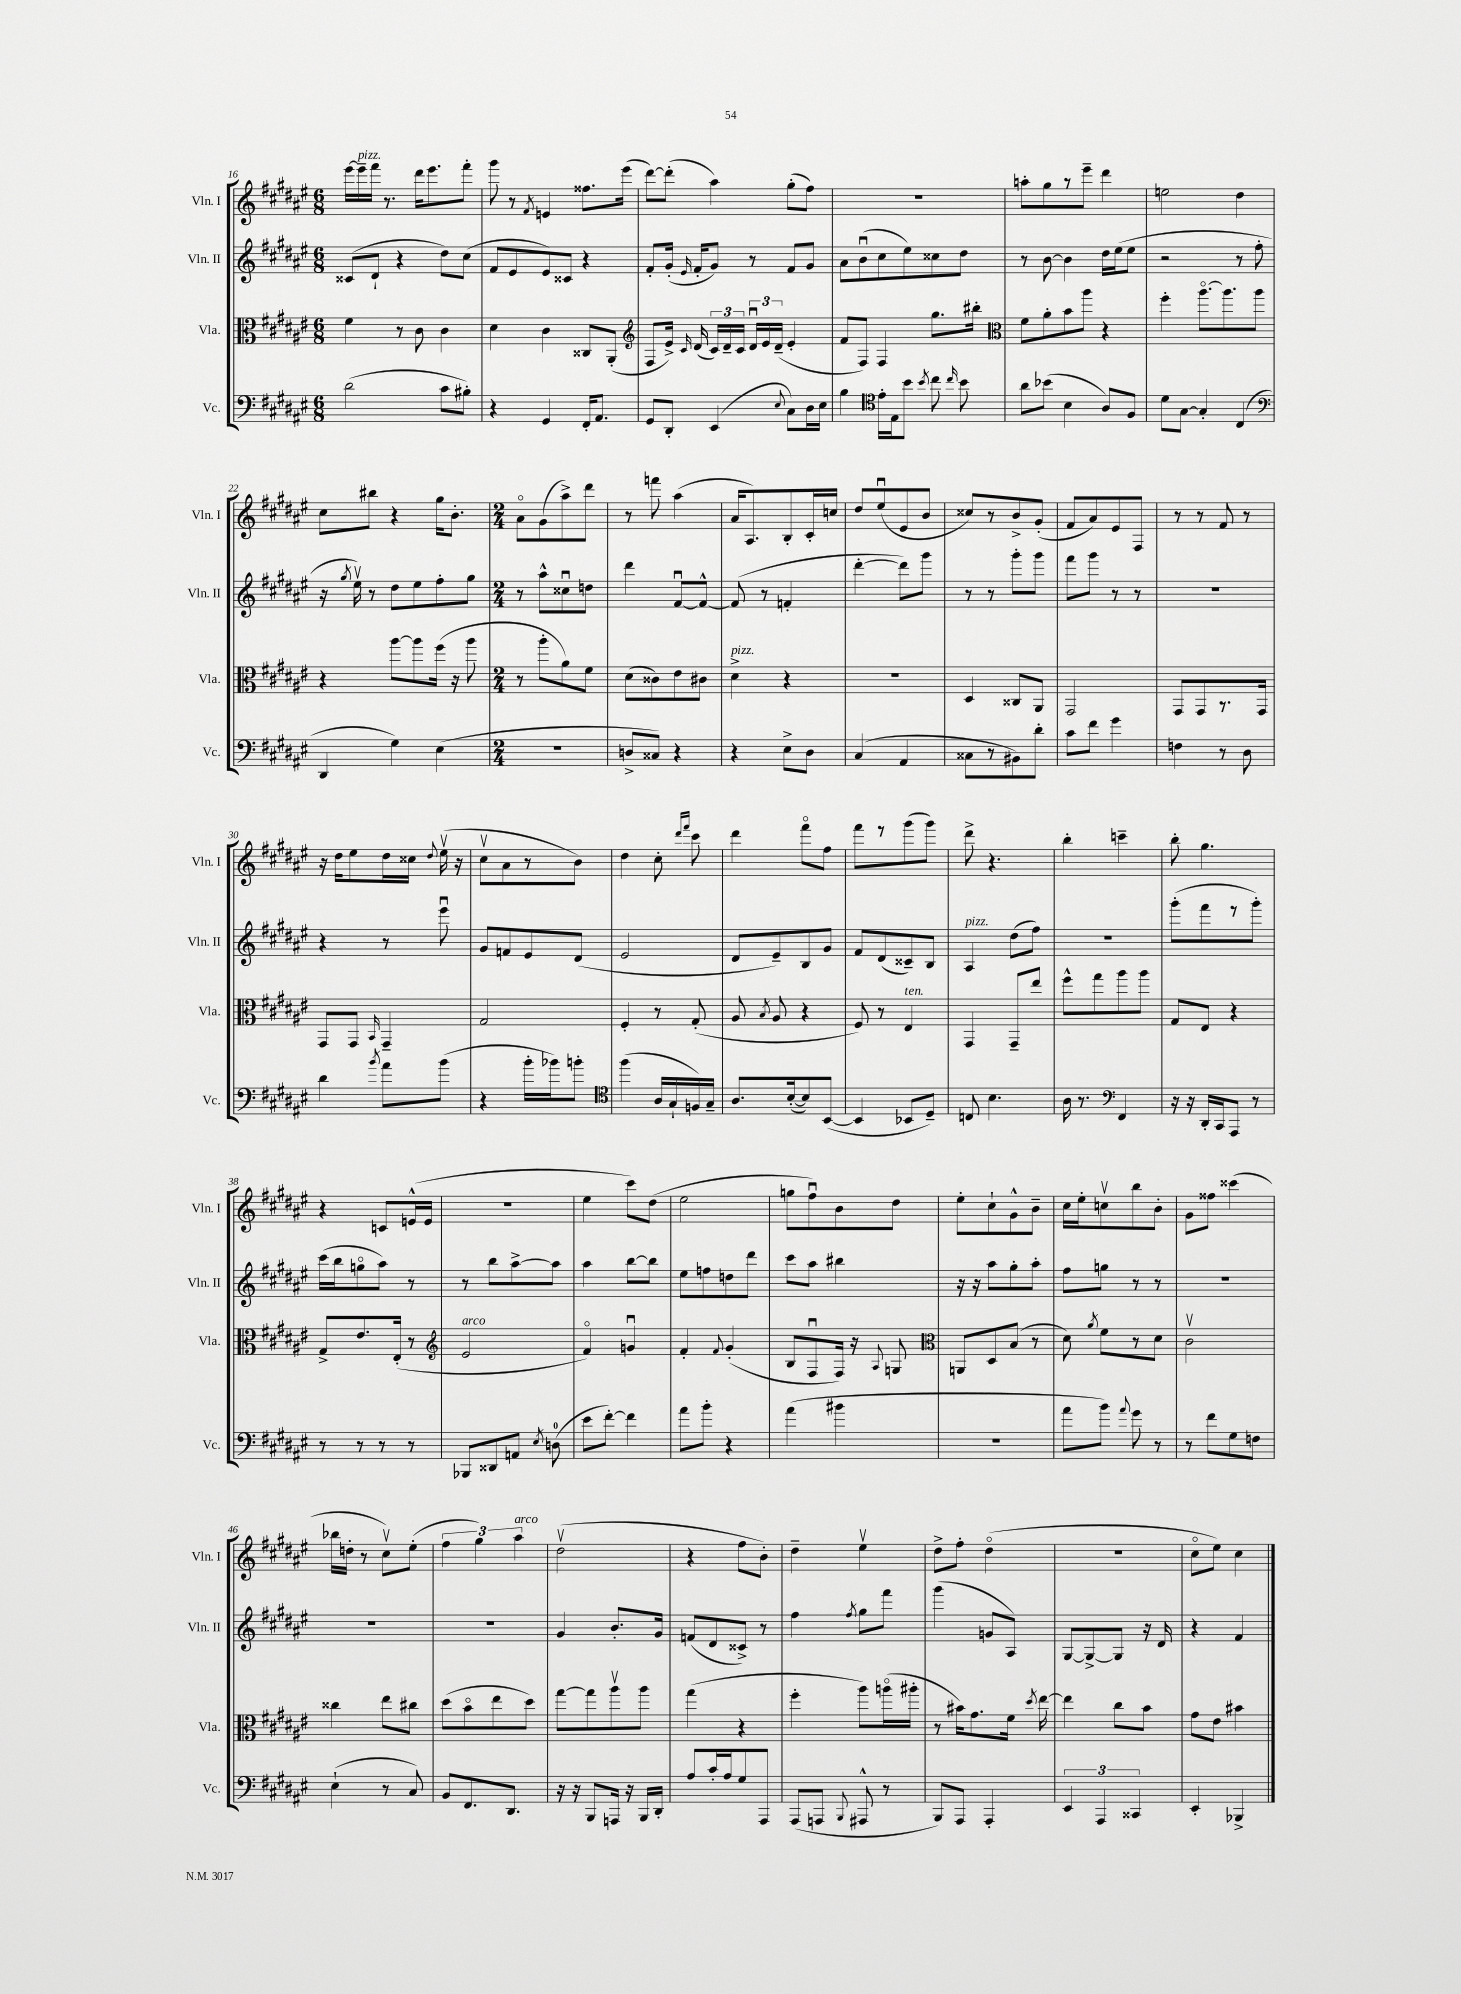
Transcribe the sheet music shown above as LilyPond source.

<<
\new StaffGroup <<
\new Staff = "s0" \with { instrumentName = "Vln. I" shortInstrumentName = "Vln. I" } {
    \clef treble \key fis \major \numericTimeSignature \time 6/8
    \autoBeamOff eis'''16[~ eis'''16--^\markup { \italic "pizz." } fis'''16] r8. dis'''16[ eis'''8. fis'''8]-. |
    gis'''8 r8 \acciaccatura { fis'8 } e'4 fisis''8.[ eis'''16]( |
    dis'''8[~) dis'''8]-.( ais''4) gis''8[-.( fis''8]) |
    R2. |
    a''8[-. gis''8 r8 eis'''8]-- dis'''4 |
    e''2 dis''4 |
    cis''8[ bis''8] r4 gis''16[ b'8.]-. |
    \numericTimeSignature \time 2/4 ais'8[\flageolet gis'8( ais''8->) dis'''8] |
    r8 f'''8 ais''4( |
    ais'16[ ais8.) b8-. cis'16-. c''16] |
    dis''8[ eis''8\downbow( eis'8 b'8] |
    cisis''8[) r8 b'8-> gis'8]-.( |
    fis'8[ ais'8) eis'8 fis8] |
    r8 r8 fis'8 r8 |
    r16 dis''16[ eis''8 dis''16 cisis''16] \appoggiatura { dis''8 } eis''16\upbow( r16 |
    cis''8[\upbow ais'8 r8 b'8]) |
    dis''4 cis''8-. \grace { dis'''16[ fis'''16] } cis'''8 |
    dis'''4 fis'''8[\flageolet fis''8] |
    fis'''8[ r8 gis'''8( gis'''8]) |
    dis'''8-> r4. |
    b''4-. c'''4-- |
    b''8-. gis''4. |
    r4 c'8[ e'16-^( e'16] |
    r2 |
    eis''4 cis'''8[) dis''8]( |
    eis''2 |
    g''8[ fis''8\downbow) b'8 dis''8] |
    eis''8[-. cis''8-! gis'8-^ b'8]-- |
    cis''16[ eis''16-. c''8\upbow b''8 b'8]-. |
    gis'8[ fisis''8] cisis'''4( |
    bes''16[ d''16]-. r8 cis''8[\upbow) eis''8]-.( |
    \tuplet 3/2 { fis''4 gis''4) ais''4^\markup { \italic "arco" } } |
    dis''2\upbow( |
    r4 fis''8[ b'8]-.) |
    dis''4-- eis''4\upbow |
    dis''8[-> fis''8]-. dis''4\flageolet( |
    r2 |
    cis''8[\flageolet eis''8]) cis''4 \bar "|." |
}
\new Staff = "s1" \with { instrumentName = "Vln. II" shortInstrumentName = "Vln. II" } {
    \clef treble \key fis \major \numericTimeSignature \time 6/8
    \autoBeamOff cisis'8[( dis'8]-! r4 dis''8[) cis''8]( |
    fis'8[ eis'8 eis'8) cisis'8] r4 |
    fis'8[-. gis'16]-.( \grace { eis'16 } fis'16[-. gis'8]) r8 fis'8[ gis'8] |
    ais'8[ b'8\downbow( cis''8 eis''8) cisis''8 dis''8] |
    r8 b'8~ b'4 dis''16[ eis''16( eis''8] |
    r2 r8 fis''8-. |
    r16 \acciaccatura { gis''8 } eis''16\upbow) r8 dis''8[ eis''8 fis''8-. gis''8] |
    \numericTimeSignature \time 2/4 r8 ais''8[-^ cisis''8\downbow d''8] |
    dis'''4 fis'8[~\downbow fis'8]~-^ |
    fis'8( r8 f'4-. |
    dis'''4~-. dis'''8[) gis'''8] |
    r8 r8 gis'''8[-. gis'''8] |
    fis'''8[ gis'''8] r8 r8 |
    r2 |
    r4 r8 eis'''8\downbow |
    gis'8[ f'8 eis'8 dis'8]( |
    eis'2 |
    dis'8[ eis'8--) b8 gis'8] |
    fis'8[ dis'8( cisis'8--) b8] |
    ais4^\markup { \italic "pizz." } dis''8[( fis''8]) |
    R2 |
    gis'''8[-.( fis'''8 r8 gis'''8]-.) |
    cis'''16[( b''16 g''8\flageolet ais''8]) r8 |
    r8 b''8[ ais''8~-> ais''8] |
    ais''4 b''8[~ b''8] |
    eis''8[ f''8 d''8 dis'''8] |
    cis'''8[ ais''8] bis''4 |
    r16 r16 ais''8[ gis''8-. ais''8]-. |
    fis''8[ g''8] r8 r8 |
    R2 |
    R2 |
    R2 |
    gis'4 b'8.[-. gis'16] |
    f'8[( dis'8 cisis'8]->) r8 |
    fis''4 \acciaccatura { fis''8 } gis''8[ fis'''8] |
    gis'''4( g'8[ ais8]) |
    gis8[~ gis8~-> gis8] r16 dis'16 |
    r4 fis'4 \bar "|." |
}
\new Staff = "s2" \with { instrumentName = "Vla." shortInstrumentName = "Vla." } {
    \clef alto \key fis \major \numericTimeSignature \time 6/8
    \autoBeamOff fis'4 r8 cis'8 cis'4 |
    dis'4 cis'4 cisis8[ ais,8]-.( |
    \clef treble fis8[ eis'16]->) \grace { cis'16 } dis'16( \tuplet 3/2 { cis'16[) dis'16-- cis'16] } \tuplet 3/2 { dis'16[\downbow eis'16 dis'16]--( } eis'4-. |
    fis'8[ fis8]) fis4 gis''8.[ bis''16]-. |
    \clef alto fis'8[ ais'8-. b'8 ais''8] r4 |
    fis''4-. ais''8.[~\flageolet ais''8. ais''8] |
    r4 ais''8[~ ais''8 fis''16]( r16 ais''8 |
    \numericTimeSignature \time 2/4 r8 ais''8[-. ais'8) fis'8] |
    dis'8[( cisis'8) eis'8 cis'8] |
    dis'4->^\markup { \italic "pizz." } r4 |
    r2 |
    dis4 cisis8[ ais,8] |
    gis,2 |
    gis,8[ gis,8 r8. gis,16] |
    gis,8[ gis,8] \grace { b,16 } gis,4-- |
    gis2 |
    fis4-. r8 gis8-.( |
    ais8 \acciaccatura { b8 } ais8 r4 |
    fis8) r8 eis4^\markup { \italic "ten." } |
    gis,4 gis,8[-- eis''8] |
    fis''8[-^ gis''8 ais''8 ais''8] |
    gis8[ eis8] r4 |
    gis8[-> eis'8. eis16]-.( r8 |
    \clef treble eis'2^\markup { \italic "arco" } |
    fis'4\flageolet) g'4\downbow |
    fis'4-. \appoggiatura { fis'8 } gis'4-.( |
    b8[ fis8\downbow fis16]) r16 \appoggiatura { ais8 } g8 |
    \clef alto a,8[ dis8 b8]( r8 |
    dis'8) \acciaccatura { ais'8 } fis'8[ r8 dis'8] |
    cis'2\upbow |
    cisis''4 eis''8[ cis''8] |
    dis''8[( b'8\flageolet eis''8 dis''8]) |
    gis''8[~ gis''8 ais''8\upbow ais''8] |
    gis''4( r4 |
    fis''4-. ais''8[) a''16\flageolet( ais''16]-. |
    r8 bis'16[) gis'8. fis'16] \acciaccatura { dis''8 } eis''16~ |
    eis''4 cis''8[ b'8] |
    gis'8[ eis'8] bis'4 \bar "|." |
}
\new Staff = "s3" \with { instrumentName = "Vc." shortInstrumentName = "Vc." } {
    \clef bass \key fis \major \numericTimeSignature \time 6/8
    \autoBeamOff dis'2( cis'8[ bis8]-.) |
    r4 gis,4 fis,16[-. ais,8.] |
    gis,8[ dis,8]-. eis,4( \appoggiatura { eis8 } cis8[) dis16 eis16] |
    b4 \clef tenor eis'16[-. eis16 b'8] \acciaccatura { b'8 } cis''8 \grace { cis''16 } b'8 |
    ais'8[ bes'8]( b4 ais8[) fis8] |
    dis'8[ gis8]~ gis4-. cis4( |
    \clef bass dis,4 gis4) eis4( |
    \numericTimeSignature \time 2/4 R2 |
    d8[-> cisis8]) r4 |
    r4 eis8[-> dis8] |
    cis4( ais,4 |
    cisis8[ r8 bis,8) dis'8]-. |
    cis'8[ fis'8] gis'4 |
    f4 r8 dis8 |
    dis'4 \acciaccatura { b'8 } ais'8[ b'8]( |
    r4 b'16[-. bes'16) b'8]-. |
    \clef tenor fis''4( ais16[ gis16-! f16) gis16]-- |
    ais8.[ b16~-.( b8) b,8]~( |
    b,4 bes,8[ dis8]--) |
    c8 b4. |
    ais16 r8. \clef bass fis,4 |
    r16 r16 dis,16[-. cis,16 ais,,8] r8 |
    r8 r8 r8 r8 |
    bes,,8[ disis,8 a,8] \acciaccatura { eis8 } d8-0( |
    eis'8[ fis'8]~-.) fis'4 |
    ais'8[ b'8]-. r4 |
    ais'4( bis'4 |
    r2 |
    ais'8[ b'8]) \appoggiatura { ais'8 } gis'8 r8 |
    r8 fis'8[ gis8 f8] |
    eis4-!( r8 cis8) |
    b,8[ fis,8. dis,8.] |
    r16 r16 b,,8[ a,,16] r16 b,,16[ dis,16]-. |
    ais8[ cis'16-. ais16 gis8 ais,,8] |
    ais,,8[( a,,8] \appoggiatura { b,,8 } ais,,8-^ r8 |
    b,,8[) ais,,8] ais,,4-. |
    \tuplet 3/2 { eis,4 ais,,4 cisis,4 } |
    eis,4-. bes,,4-> \bar "|." |
}
>>
>>
\layout { \context { \Score currentBarNumber = #16 } }
